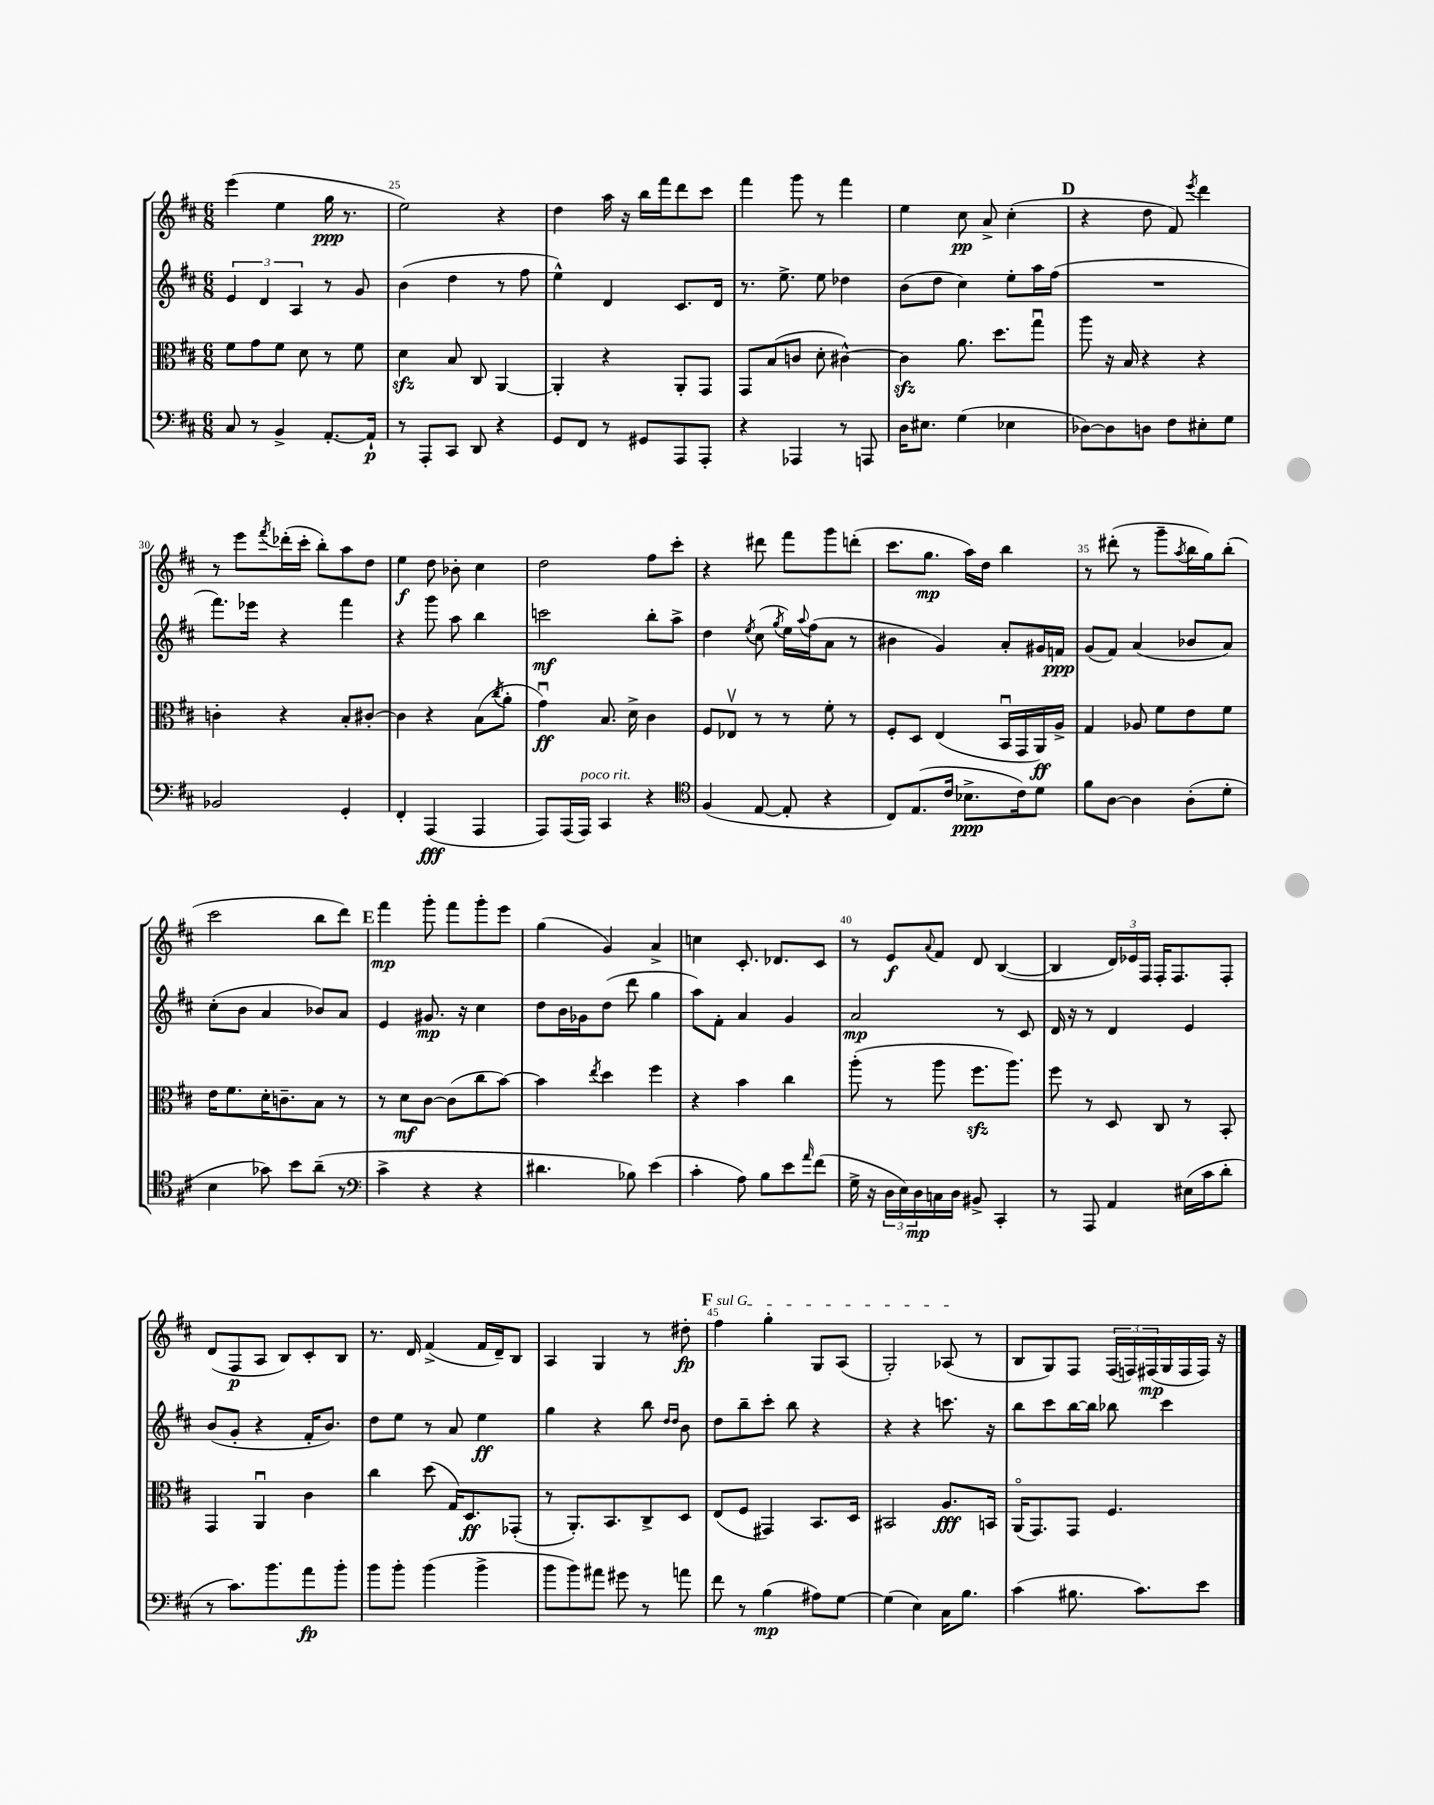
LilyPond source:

<<
\new StaffGroup <<
\new Staff = "s0" {
    \clef treble \key d \major \numericTimeSignature \time 6/8
    e'''4( e''4 g''16\ppp r8. |
    e''2) r4 |
    d''4 a''16 r16 b''16 fis'''16 d'''8 cis'''8 |
    fis'''4 g'''8 r8 fis'''4 |
    e''4 cis''8\pp a'8-> cis''4-.( |
    \mark \markup { \bold "D" } r4 d''8 fis'8) \acciaccatura { e'''8 } d'''4 |
    r8 e'''8 \acciaccatura { fis'''8 } des'''16-.( cis'''16-. b''8-.) a''8 d''8 |
    e''4\f d''8 bes'8-. cis''4 |
    d''2 fis''8 cis'''8-. |
    r4 dis'''8 fis'''8 g'''8 d'''8-.( |
    cis'''8. g''8.\mp a''16) d''16 b''4 |
    r8 dis'''8-.( r8 g'''8-- \acciaccatura { a''8 } b''16 g''16) b''8-.( |
    cis'''2 b''8 d'''8) |
    \mark \markup { \bold "E" } fis'''4\mp g'''8-. fis'''8 g'''8-. e'''8 |
    g''4( g'4) a'4-> |
    c''4 cis'8.-. des'8. cis'8 |
    r8 e'8\f \appoggiatura { a'8 } fis'8 d'8 b4~( |
    b4 \tuplet 3/2 { d'16) ees'16 fis16 } fis16-. fis8. fis8-. |
    d'8( fis8\p a8 b8) cis'8-. b8 |
    r8. d'16 fis'4->( fis'16 d'16--) b8 |
    a4 g4 r8 dis''8-.\fp |
    \mark \markup { \bold "F" } \once \override TextSpanner.bound-details.left.text = \markup { \italic "sul G" } fis''4\startTextSpan g''4-. g8 a8( |
    g2-.) aes8\stopTextSpan( r8 |
    b8 g8) fis8 \tuplet 3/2 { fis16( f16) fis16\mp( } g16 fis16 fis16) r16 \bar "|." |
}
\new Staff = "s1" {
    \clef treble \key d \major \numericTimeSignature \time 6/8
    \tuplet 3/2 { e'4 d'4 a4 } r8 g'8 |
    b'4( d''4 r8 fis''8 |
    e''4-^) d'4 cis'8. d'16 |
    r8. e''8.-> e''8 des''4 |
    b'8( d''8 cis''4) e''8-. a''16 fis''16( |
    \mark \markup { \bold "D" } R2. |
    fis'''8.) ees'''16 r4 fis'''4 |
    r4 g'''8 a''8 b''4 |
    c'''2\mf b''8-. a''8-> |
    d''4 \acciaccatura { e''8 } cis''8( \acciaccatura { g''8 } e''16) \appoggiatura { a''8 } fis''16( a'8 r8 |
    bis'4 g'4) a'8-. gis'16 f'16\ppp |
    g'8( fis'8) a'4( bes'8 a'8) |
    cis''8-.( b'8 a'4 bes'8) a'8 |
    \mark \markup { \bold "E" } e'4 gis'8.\mp r16 cis''4 |
    d''8 b'16 ges'16 d''8( d'''8 g''4 |
    a''8) fis'8-. a'4 g'4 |
    a'2\mp r8 cis'8 |
    d'16 r16 r8 d'4 e'4 |
    b'8( g'8-. r4 fis'16-. b'8.) |
    d''8 e''8 r8 a'8 e''4\ff |
    g''4 r4 b''8 \grace { d''16 d''16 } b'8 |
    \mark \markup { \bold "F" } d''8 b''8-- cis'''8-. b''8 r4 |
    r4 r4 c'''8. r16 |
    b''8 cis'''8 b''16~ b''16 bes''8 cis'''4 \bar "|." |
}
\new Staff = "s2" {
    \clef alto \key d \major \numericTimeSignature \time 6/8
    fis'8 g'8 fis'8 d'8 r8 fis'8 |
    d'4\sfz b8 cis8 a,4~ |
    a,4-. r4 a,8-. g,8 |
    g,8 b8( c'8 d'8-. cis'4~-^) |
    cis'4\sfz a'8. d''8. g''8\downbow |
    \mark \markup { \bold "D" } a''8 r16 b16 r4 r4 |
    c'4-. r4 b8-. cis'8~-. |
    cis'4 r4 b8( \acciaccatura { cis''8 } a'8-. |
    g'4\downbow\ff) b8. d'16-> cis'4 |
    fis8 ees8\upbow r8 r8 fis'8-. r8 |
    fis8-. d8 e4( b,16\downbow g,16 a,16\ff) a16-> |
    g4 aes8 fis'8 e'8 fis'8 |
    e'16 fis'8. d'16-. c'8.-- b8 r8 |
    \mark \markup { \bold "E" } r8 d'8\mf cis'8~ cis'8( cis''8 b'8~) |
    b'4 \acciaccatura { e''8 } d''4 fis''4 |
    r4 b'4 cis''4 |
    a''8-.( r8 a''8 fis''8.\sfz a''8.) |
    fis''8 r8 d8 cis8 r8 b,8-. |
    g,4 a,4\downbow cis'4 |
    cis''4 d''8( g16) d8.\ff ges,8-.( |
    r8 a,8.-.) b,8. cis8-> d8 |
    \mark \markup { \bold "F" } e8( fis8 gis,4) b,8. d16 |
    bis,2 a8.\fff b,16 |
    a,16\flageolet( g,8.) g,8 fis4. \bar "|." |
}
\new Staff = "s3" {
    \clef bass \key d \major \numericTimeSignature \time 6/8
    cis8 r8 b,4-> a,8.~-. a,16-!\p |
    r8 a,,8-. cis,8 d,8 r4 |
    g,8 fis,8 r8 gis,8 a,,8 a,,8-. |
    r4 aes,,4 r8 a,,8 |
    d16 eis8. g4( ees4 |
    \mark \markup { \bold "D" } des8~) des8 d8 fis8 eis8-. g8 |
    bes,2 g,4-. |
    fis,4-. a,,4\fff( a,,4 |
    a,,8) a,,16( a,,16^\markup { \italic "poco rit." }) cis,4 r4 |
    \clef tenor fis4( e8~ e8-. r4 |
    cis8) e8.( cis'16 bes8.->\ppp cis'16) d'8 |
    fis'8 a8~ a4 a8-.( d'8-. |
    b4 ges'8) b'8 a'8--( r8 |
    \mark \markup { \bold "E" } \clef bass cis'4-> r4 r4 |
    dis'4. bes8) e'4( |
    cis'4-. a8) b8 e'8 \grace { a'16 } fis'8( |
    g16-> r16 \tuplet 3/2 { d16 e16) d16\mp } c16 d16 bis,8-> cis,4-. |
    r8 a,,8 a,4 eis16( cis'16 d'8-. |
    r8 cis'8.) b'8. a'8\fp b'8-. |
    b'8 b'8-. b'4( b'4-> |
    b'8 b'8) ais'8 gis'8 r8 a'8 |
    \mark \markup { \bold "F" } fis'8 r8 b4\mp( ais8) g8~ |
    g4( e4) cis16 b8. |
    cis'4( bis8. cis'8.) e'8 \bar "|." |
}
>>
>>
\layout { \context { \Score currentBarNumber = #24 \override BarNumber.break-visibility = ##(#f #t #t) barNumberVisibility = #(every-nth-bar-number-visible 5) } }
